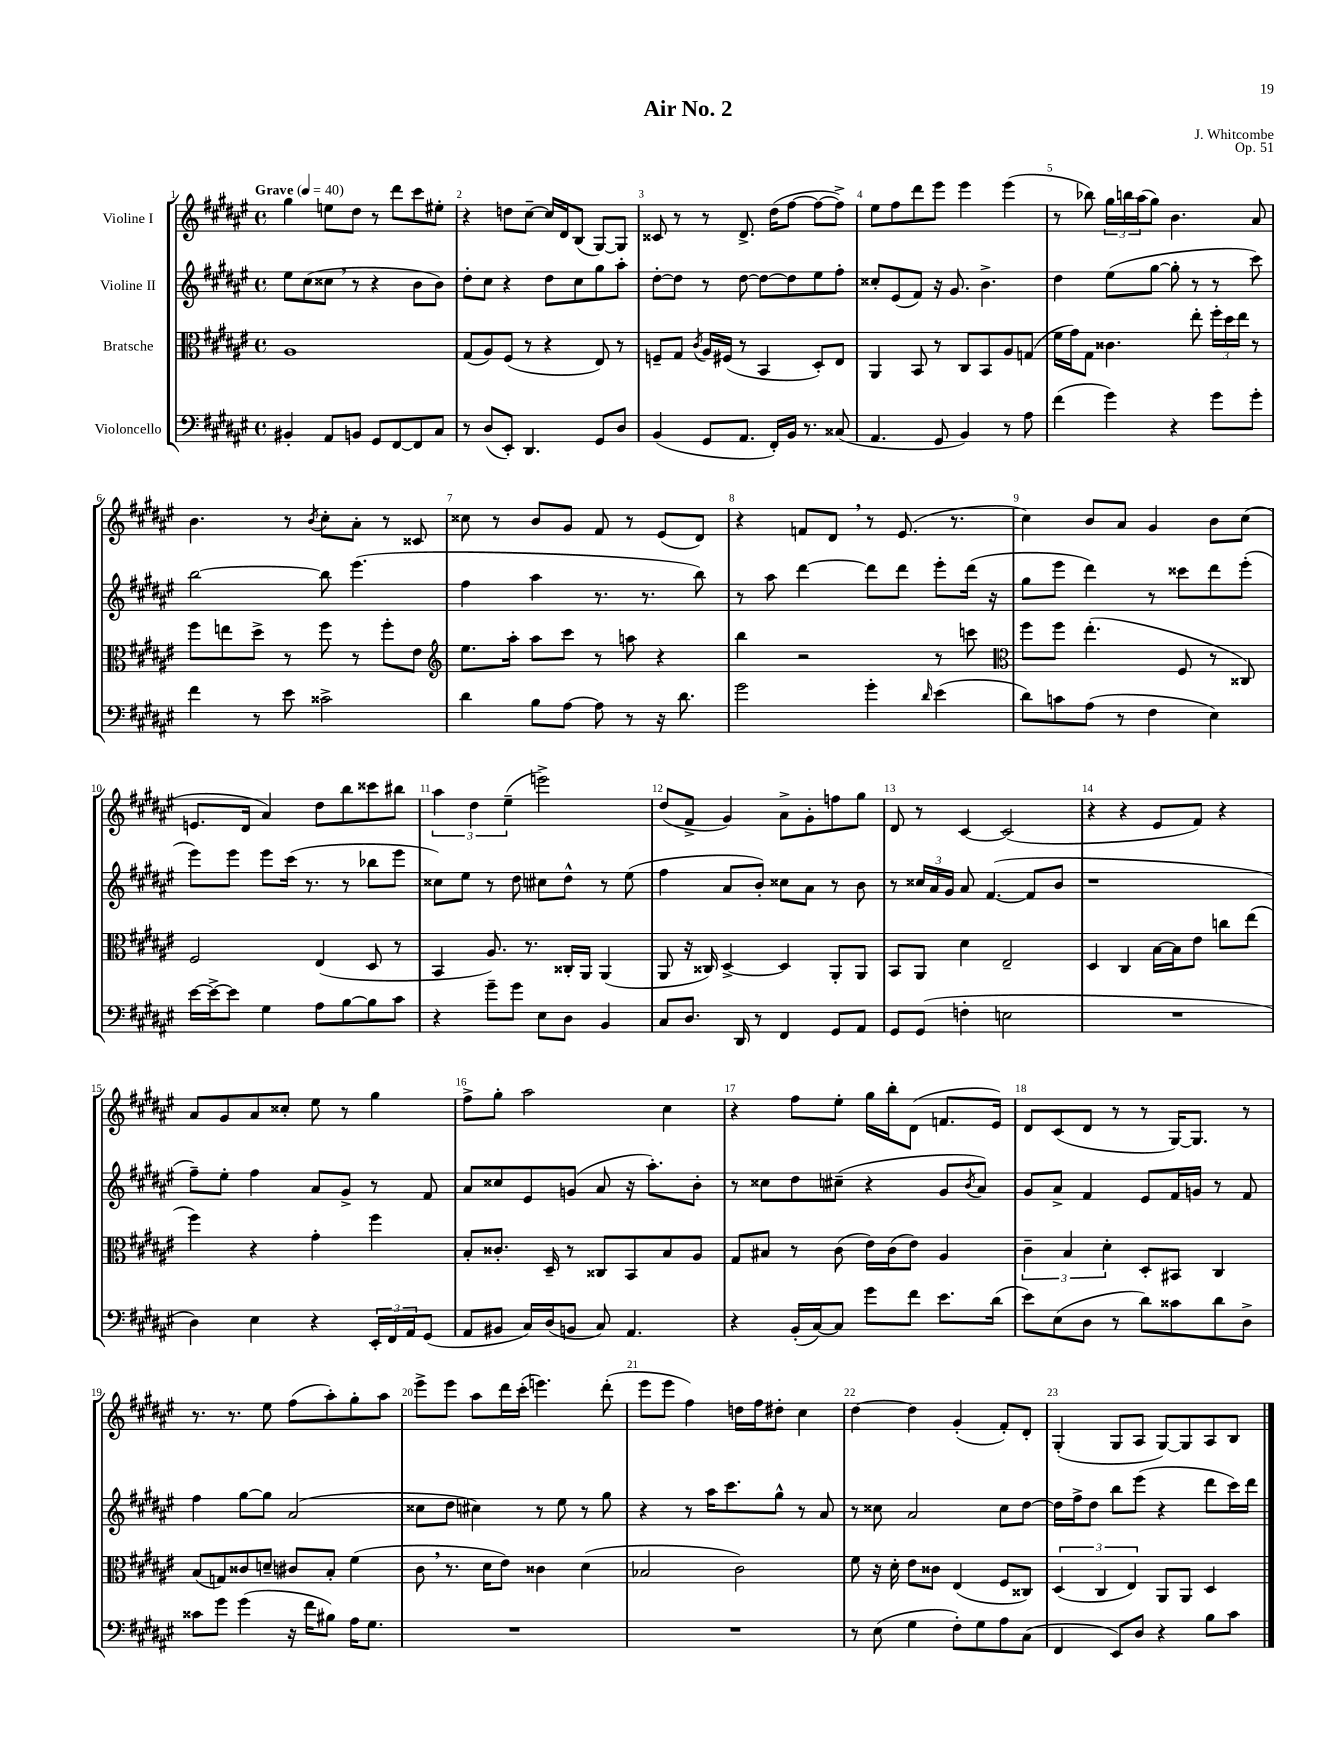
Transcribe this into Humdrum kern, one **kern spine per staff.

**kern	**kern	**kern	**kern
*staff4	*staff3	*staff2	*staff1
*clefF4	*clefC3	*clefG2	*clefG2
*k[f#c#g#d#a#e#]	*k[f#c#g#d#a#e#]	*k[f#c#g#d#a#e#]	*k[f#c#g#d#a#e#]
*M4/4	*M4/4	*M4/4	*M4/4
*met(c)	*met(c)	*met(c)	*met(c)
*MM40	*MM40	*MM40	*MM40
4BB#'	1A#	8ee#	4gg#
.	.	(8cc#	.
8AA#	.	8cc##	8ee
8BB	.	8r	8dd#
8GG#	.	4r	8r
[8FF#	.	.	8ddd#
8FF#]	.	8b	8ccc#
8C#	.	8b)	8ee#'
=	=	=	=
8r	(8G#	8dd#'	4r
(8D#	8A#)	8cc#	.
8EE#')	(8F#	4r	8dd
4.DD#	8r	.	[8cc#~
.	4r	8dd#	16cc#]
.	.	.	16d#
.	.	8cc#	(8B
8GG#	8E#)	8gg#	[8G#)
8D#	8r	8aa#'	8G#]
=	=	=	=
(4BB	8F~	[8dd#'	8c##
.	8G#	8dd#]	8r
.	8qc#	.	.
8GG#	16A#	8r	8r
.	(16F#	.	.
8.AA#	8r	[8dd#	8.d#^
.	4BB	8dd#_	.
16FF#')	.	.	(16dd#
16BB	.	8dd#]	[8ff#
8.r	.	.	.
.	8D#')	8ee#	8ff#_
(8C##	8E#	8ff#'	8ff#^])
=	=	=	=
4.AA#	4AA#	8cc##'	8ee#
.	.	(8e#	8ff#
.	8BB	8f#)	8ddd#
8GG#	8r	16r	8eee#
.	.	8.g#	.
4BB)	8C#	.	4eee#
.	8BB	4.b^	.
8r	8A#	.	(4eee#
8A#	(8G	.	.
=	=	=	=
(4f#	16f#	4dd#	8r
.	16g#)	.	.
.	8G#	.	8bb-)
4g#)	4.c##	(8ee#	24gg#
.	.	.	24bb
.	.	.	(24aa#
.	.	[8gg#	8gg#)
4r	.	8gg#']	4.b
.	8ee#'	8r	.
8g#	24ff#'	8r	.
.	24dd#	.	.
.	24ee#	.	.
8g#'	8r	8ccc#)	8a#
=	=	=	=
4f#	8ff#	[2bb	4.b
.	8ee	.	.
8r	8dd#^	.	.
8e#	8r	.	8r
.	.	.	8qb
2c##^	8ff#	8bb]	8cc#'
.	8r	(4.eee#	8a#'
.	8ff#'	.	8r
.	8e#	.	8c##
=	=	=	=
*	*clefG2	*	*
4d#	8.ee#	4ff#	8cc##
.	.	.	8r
.	16aa#'	.	.
8B	8aa#	4aa#	8b
[8A#	8ccc#	.	8g#
8A#]	8r	8.r	8f#
8r	8aa	.	8r
.	.	8.r	.
16r	4r	.	(8e#
8.d#	.	.	.
.	.	8bb)	8d#)
=	=	=	=
2g#	4bb	8r	4r
.	.	8aa#	.
.	2r	[4ddd#	8f
.	.	.	8d#
4g#'	.	8ddd#]	8r
.	.	8ddd#	(8.e#
16qqd#	.	.	.
(4e#	8r	8eee#'	.
.	.	.	8.r
.	8ccc	(16ddd#	.
.	.	16r	.
=	=	=	=
*	*clefC3	*	*
8d#)	8ff#	8gg#	4cc#)
8c	8ff#	8eee#	.
(8A#	(4.ee#'	4ddd#)	8b
8r	.	.	8a#
4F#	.	8r	4g#
.	8F#	8ccc##	.
4E#)	8r	8ddd#	8b
.	8C##)	(8eee#'	(8cc#
=	=	=	=
[16e#	2F#	8eee#)	8.e
16e#^_	.	.	.
8e#]	.	8eee#	.
.	.	.	16d#
4G#	.	8eee#	4a#)
.	.	(16ccc#	.
.	.	8.r	.
8A#	(4E#	.	8dd#
[8B	.	8r	8bb
8B]	8D#	8bb-	8ccc##
8c#	8r	8eee#	8bb#
=	=	=	=
4r	4BB	8cc##)	6aa#
.	.	8ee#	.
.	.	.	6dd#
8g#~	8.A#)	8r	.
.	.	.	(6ee#~
8g#	.	8dd#	.
.	8.r	.	.
8E#	.	8cc#	2eee^)
8D#	16C##'	8dd#^^	.
.	16AA#	.	.
4BB	(4AA#	8r	.
.	.	(8ee#	.
=	=	=	=
8C#	8AA#	4ff#	(8dd#
8.D#	16r	.	8f#^
.	16C##)	.	.
.	[4D#^	8a#	4g#)
16DD#	.	.	.
8r	.	8b')	.
4FF#	4D#]	8cc##	8a#^
.	.	8a#	8g#'
8GG#	8AA#'	8r	8ff
8AA#	8AA#	8b	8gg#
=	=	=	=
8GG#	8BB	8r	8d#
(8GG#	8AA#	24cc##	8r
.	.	24a#	.
.	.	24g#	.
4F'	4d#	8a#	[4c#
.	.	([4.f#	.
2E	2E#~	.	(2c#]
.	.	8f#]	.
.	.	8b	.
=	=	=	=
1r	4D#	1r	4r
.	4C#	.	4r
.	[16B	.	8e#
.	16B]	.	.
.	8e#	.	8f#)
.	8cc	.	4r
.	(8ee#	.	.
=	=	=	=
4D#)	4ff#)	8ff#~)	8a#
.	.	8ee#'	8g#
4E#	4r	4ff#	8a#
.	.	.	8cc##'
4r	4g#'	8a#	8ee#
.	.	8g#^	8r
24EE#'	4ff#	8r	4gg#
24FF#	.	.	.
24AA#	.	.	.
(8GG#	.	8f#	.
=	=	=	=
8AA#	8B'	8a#	8ff#^
8BB#	8.c##'	8cc##	8gg#'
16C#)	.	8e#	2aa#
(16D#	16D#~	.	.
8BB	8r	(8g	.
8C#)	8C##	8a#	.
4.AA#	8BB	16r	.
.	.	8.aa#')	.
.	8B	.	4cc#
.	8A#	8b'	.
=	=	=	=
4r	8G#	8r	4r
.	8B#	8cc##	.
(16BB'	8r	8dd#	8ff#
[16C#)	.	.	.
8C#]	(8c#	(8cc#~	8ee#'
8g#	16e#)	4r	16gg#
.	(16c#	.	16bb'
8f#	8e#)	.	(8d#
8.e#	4A#	8g#	8.f
.	.	8qb	.
.	.	8a#)	.
(16d#	.	.	16e#)
=	=	=	=
8e#)	6c#~	8g#	8d#
(8E#	.	8a#^	(8c#
.	6B	.	.
8D#	.	4f#	8d#
.	6d#'	.	.
8r	.	.	8r
8d#)	8D#'	8e#	8r
8c##	8BB#	16f#	[16G#)
.	.	16g	8.G#]
8d#	4C#	8r	.
8D#^	.	8f#	8r
=	=	=	=
8c##	(8B	4ff#	8.r
8g#	8G)	.	.
.	.	.	8.r
(4g#	8c##	[8gg#	.
.	8d~	8gg#]	8ee#
16r	8c#	(2a#	(8ff#
16f#	.	.	.
8B#)	8B'	.	8aa#')
16A#	(4f#	.	8gg#'
8.G#	.	.	.
.	.	.	8aa#
=	=	=	=
1r	8c#	8cc##	8eee#^
.	8.r	8dd#	8eee#
.	.	4cc#)	8aa#
.	16d#	.	.
.	8e#)	.	16ddd#
.	.	.	(16ccc#'
.	4c##	8r	4.eee)
.	.	8ee#	.
.	(4d#	8r	.
.	.	8gg#	(8ddd#'
=	=	=	=
1r	2B-	4r	8eee#
.	.	.	8eee#
.	.	8r	4ff#)
.	.	16aa#	.
.	.	8.ccc#	.
.	2c#)	.	16dd
.	.	.	16ff#
.	.	8gg#^^	8dd#'
.	.	8r	4cc#
.	.	8a#	.
=	=	=	=
8r	8f#	8r	[4dd#
(8E#	16r	8cc##	.
.	16d#'	.	.
4G#	8e#	2a#	4dd#]
.	8c##	.	.
8F#')	(4E#	.	(4g#'
8G#	.	.	.
8A#	8F#	8cc##	8f#')
(8C#	8C##)	[8dd#	8d#'
=	=	=	=
4FF#	(6D#	16dd#]	(4G#'
.	.	16ff#^	.
.	.	8dd#	.
.	6C#	.	.
8EE#)	.	8bb	8G#
.	6E#)	.	.
8D#	.	(8eee#	8A#
4r	8AA#	4r	[8G#)
.	8AA#	.	8G#]
8B	4D#	8ddd#	8A#
8c#	.	16ccc#)	8B
.	.	16ddd#	.
==	==	==	==
*-	*-	*-	*-
